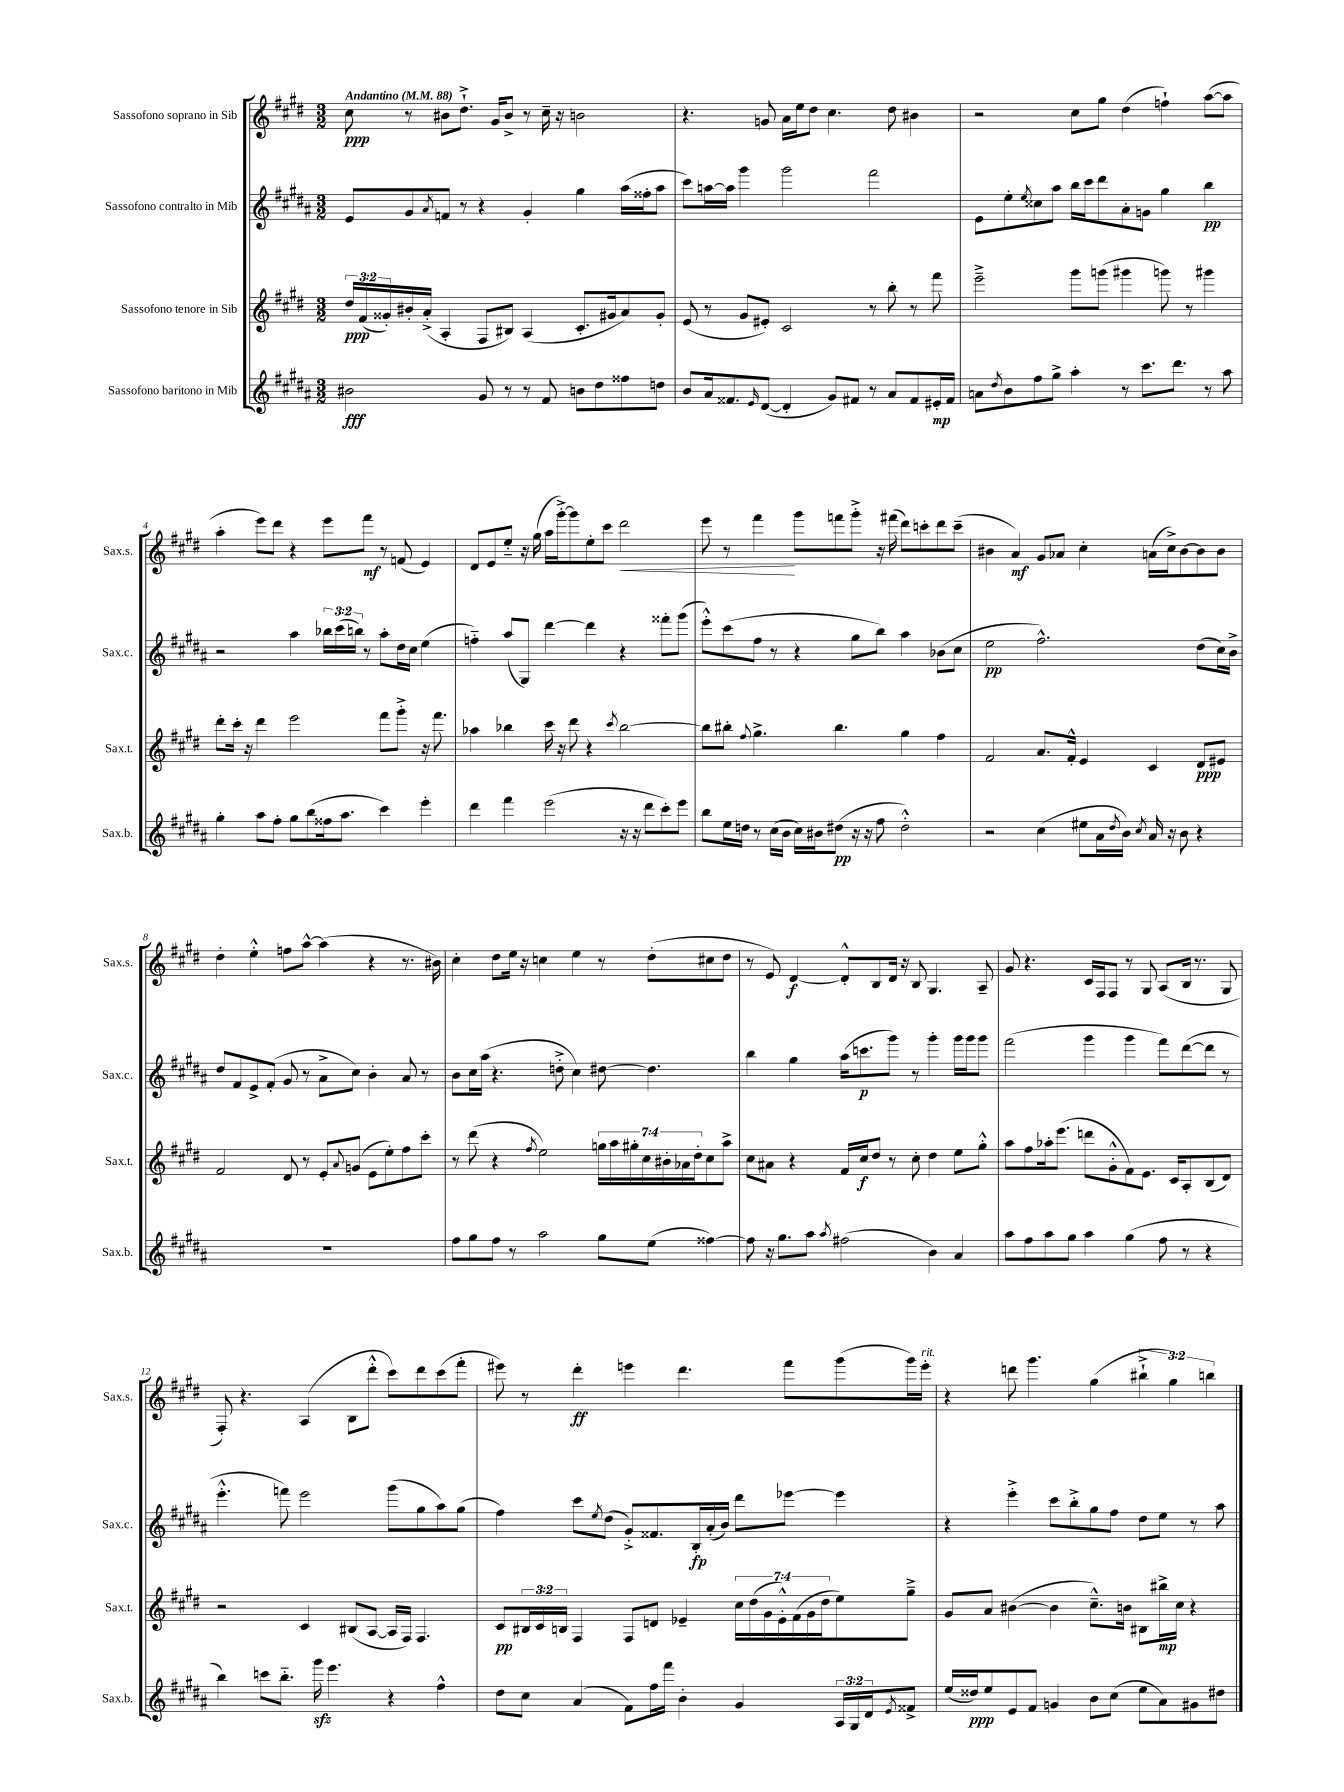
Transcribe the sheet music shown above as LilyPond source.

<<
\new StaffGroup <<
\new Staff = "s0" \with { instrumentName = "Sassofono soprano in Sib" shortInstrumentName = "Sax.s." } {
    \clef treble \key e \major \numericTimeSignature \time 3/2 \override Staff.TupletNumber.text = #tuplet-number::calc-fraction-text \tempo "Andantino" 4 = 88
    cis''8\ppp r8 bis'8 dis''8.-!-> gis'16 bis'8-> r8 cis''16-- r16 b'2 |
    r4. g'8 a'16 e''16 dis''8 cis''4. dis''8 bis'4 |
    r2 cis''8 gis''8 dis''4( f''4-!) a''8~( a''8 |
    a''4-. e'''8) dis'''8 r4 e'''8 fis'''8\mf r8 f'8( e'4) |
    dis'8 e'8 e''8-_ r16 gis''16( a''16 gis'''16~-.->) gis'''8 e''8-. cis'''8 dis'''2\< |
    e'''8 r8 fis'''4\! gis'''8 f'''8 gis'''8-.-> r16 fis'''16( dis'''8) c'''8-. dis'''8 c'''8--( |
    bis'4 a'4\mf) gis'8 aes'8 cis''4-. a'16( cis''16->) bis'8~ bis'8 bis'8 |
    dis''4-. e''4-.-^ f''8 a''8~-^ a''4( r4 r8. bis'16) |
    cis''4-. dis''8 e''16 r16 c''4 e''4 r8 dis''8-.( cis''8 dis''8 |
    r8 e'8) dis'4~\f dis'8-.-^ b8 dis'16 r16 b8 gis4. a8-- |
    gis'8 r4. cis'16 fis16 fis8 r8 gis8 a8( b16 r8. gis8 |
    fis8-.) r4. a4( b8 dis'''8-.-^ cis'''8) dis'''8 cis'''8( fis'''8-. |
    eis'''8) r8 dis'''4-.\ff e'''4 dis'''4. fis'''8 gis'''8( gis'''16) e'''16-.^\markup { \italic "rit." } |
    r4 d'''8 gis'''4. gis''4( \tuplet 3/2 { bis''4-!-> gis''4) b''4 } \bar "|." |
}
\new Staff = "s1" \with { instrumentName = "Sassofono contralto in Mib" shortInstrumentName = "Sax.c." } {
    \clef treble \key b \major \numericTimeSignature \time 3/2 \override Staff.TupletNumber.text = #tuplet-number::calc-fraction-text
    e'8 gis'8 \acciaccatura { ais'8 } f'8 r8 r4 gis'4-. gis''4 ais''16( fisis''16-. ais''8 |
    cis'''8) a''16~ a''16 gis'''4 gis'''2 fis'''2 |
    e'8 e''8-. \acciaccatura { e''8 } cisis''8 ais''8 b''16 cis'''16 dis'''8 ais'8-. g'8 gis''4 b''4\pp |
    r2 ais''4 \tuplet 3/2 { bes''16 cis'''16( b''16) } r8 ais''8-. dis''16 cis''16 e''4( |
    f''4-_) ais''8( gis8) dis'''4~ dis'''4 r4 fisis'''8-. gis'''8( |
    e'''8-.-^) cis'''8( fis''8 r8 r4 gis''8 b''8) ais''4 bes'8( cis''8 |
    e''2\pp fis''2.-^) dis''8( cis''16) b'16-> |
    dis''8 fis'8 e'8-> fis'8-.( gis'8 r8 ais'8-> cis''8) b'4-. ais'8 r8 |
    b'8 cis''16 ais''16( r4. d''8-.-> cis''4) dis''8~ dis''4. |
    b''4 gis''4 ais''16( c'''8.\p gis'''8) r8 gis'''4-. gis'''16 gis'''16 gis'''8 |
    fis'''2( gis'''4 gis'''4 fis'''8) dis'''8~( dis'''8 r8 |
    e'''4.-.-^ f'''8) e'''2 gis'''8( gis''8 ais''8) gis''8( |
    fis''4) cis'''8 \acciaccatura { e''8 } dis''8( gis'8-.->) fisis'8. b16-.\fp ais'16-.( b'16) dis'''8 ees'''8~ ees'''4 |
    r4 e'''4-.-> cis'''8 b''8-.-> gis''8 fis''8 dis''8 e''8 r8 ais''8 \bar "|." |
}
\new Staff = "s2" \with { instrumentName = "Sassofono tenore in Sib" shortInstrumentName = "Sax.t." } {
    \clef treble \key e \major \numericTimeSignature \time 3/2 \override Staff.TupletNumber.text = #tuplet-number::calc-fraction-text
    \tuplet 3/2 { dis''16\ppp fis'16( gisis'16-.) } bis'16-. a'16-.->( a4-. fis8 bis8) a4( cis'8.-. gis'16 a'8) gis'8-. |
    e'8( r8 gis'8 eis'8-.) cis'2 r8 b''8-. r8 fis'''8 |
    e'''2---> gis'''8 g'''8( gis'''4 g'''8) r8 gis'''4 |
    dis'''8-. cis'''16-. r16 dis'''4 e'''2 fis'''8 gis'''8-.-> r16 fis'''8. |
    aes''4 bes''4 cis'''16 r16 dis'''8 r4 \acciaccatura { cis'''8 } bes''2~ |
    bes''8 bis''8-. \appoggiatura { fis''8 } gis''4.-> bis''4. gis''4 fis''4 |
    fis'2 a'8. fis'16-.-^ e'4 cis'4 dis'8\ppp eis'8 |
    fis'2 dis'8 r8 e'8-. \appoggiatura { a'8 } g'8( e'8 e''8-.) fis''8 cis'''8-. |
    r8 dis'''8( r4 \acciaccatura { fis''8 } e''2) \tuplet 7/4 { g''16 a''16 gis''16-. cis''16 bis'16-. aes'16 dis''16-. } cis''8 a''8-> |
    cis''8 ais'8 r4 fis'16 cis''16\f dis''8 r8 cis''8-. dis''4 e''8 gis''8-.-^ |
    a''8 fis''8 aes''16-. e'''8.( d'''8 gis'8-.-^ fis'8) e'8. cis'16 a8-. b8( dis'8) |
    r2 cis'4 bis8( a8~ a16 fis16) fis4. |
    cis'8\pp \tuplet 3/2 { bis16 cis'16 b16 } fis4 fis8 d'8 ees'4-- \tuplet 7/4 { cis''16 dis''16( gis'16 ees'16-.-^) fis'16( gis'16 dis''16 } e''8) gis''8---> |
    gis'8 a'8 bis'4~( bis'4 cis''8.---^) b'16 bis8 bis''16->\mp cis''16 r4 \bar "|." |
}
\new Staff = "s3" \with { instrumentName = "Sassofono baritono in Mib" shortInstrumentName = "Sax.b." } {
    \clef treble \key b \major \numericTimeSignature \time 3/2 \override Staff.TupletNumber.text = #tuplet-number::calc-fraction-text
    bis'2\fff gis'8 r8 r8 fis'8 b'8 dis''8 fisis''8 d''8 |
    b'8 ais'16 fisis'8. \grace { e'16 } dis'8~( dis'4-. gis'8) fis'8 r8 ais'8 fis'8 eis'16-.\mp fis'16 |
    a'8 \acciaccatura { dis''8 } b'8 fis''8 gis''8-> ais''4-. r8 cis'''8. dis'''8. r8 ais''8 |
    gis''4-. ais''8 fis''8-. gis''8 b''8( fisis''16 ais''8. cis'''4) e'''4-. |
    dis'''4 fis'''4 e'''2( r16 r16 dis'''8 cis'''8-.) e'''8 |
    b''8 e''16 d''16 r8 cis''16( b'16 cis''16) bis'16 dis''8\pp( r16 r16 fis''8 dis''2-.-^) |
    r2 cis''4( eis''8 ais'16 \acciaccatura { dis''8 } b'16) \acciaccatura { cis''8 } ais'16 r16 b'8 r4 |
    R1. |
    fis''8 gis''8 fis''8 r8 ais''2 gis''8 e''8( fisis''4~) |
    fisis''8 r16 gis''8. ais''8 \acciaccatura { ais''8 } fis''2( b'4) ais'4 |
    ais''8 fis''8 ais''8 gis''8 ais''4 gis''4( fis''8 r8 r4 |
    b''4) c'''8 b''8.-_ gis'''16\sfz e'''4. r4 fis''4-^ |
    dis''8 cis''8 ais'4( fis'8) fis''16 fis'''16 b'4-. gis'4 \tuplet 3/2 { ais16 gis16 dis'16 } \acciaccatura { e'8 } fisis'8-> |
    e''16( disis''16\ppp) e''8 e'8 fis'8 g'4 b'8 cis''8( e''8 ais'8) gis'8 dis''8 \bar "|." |
}
>>
>>
